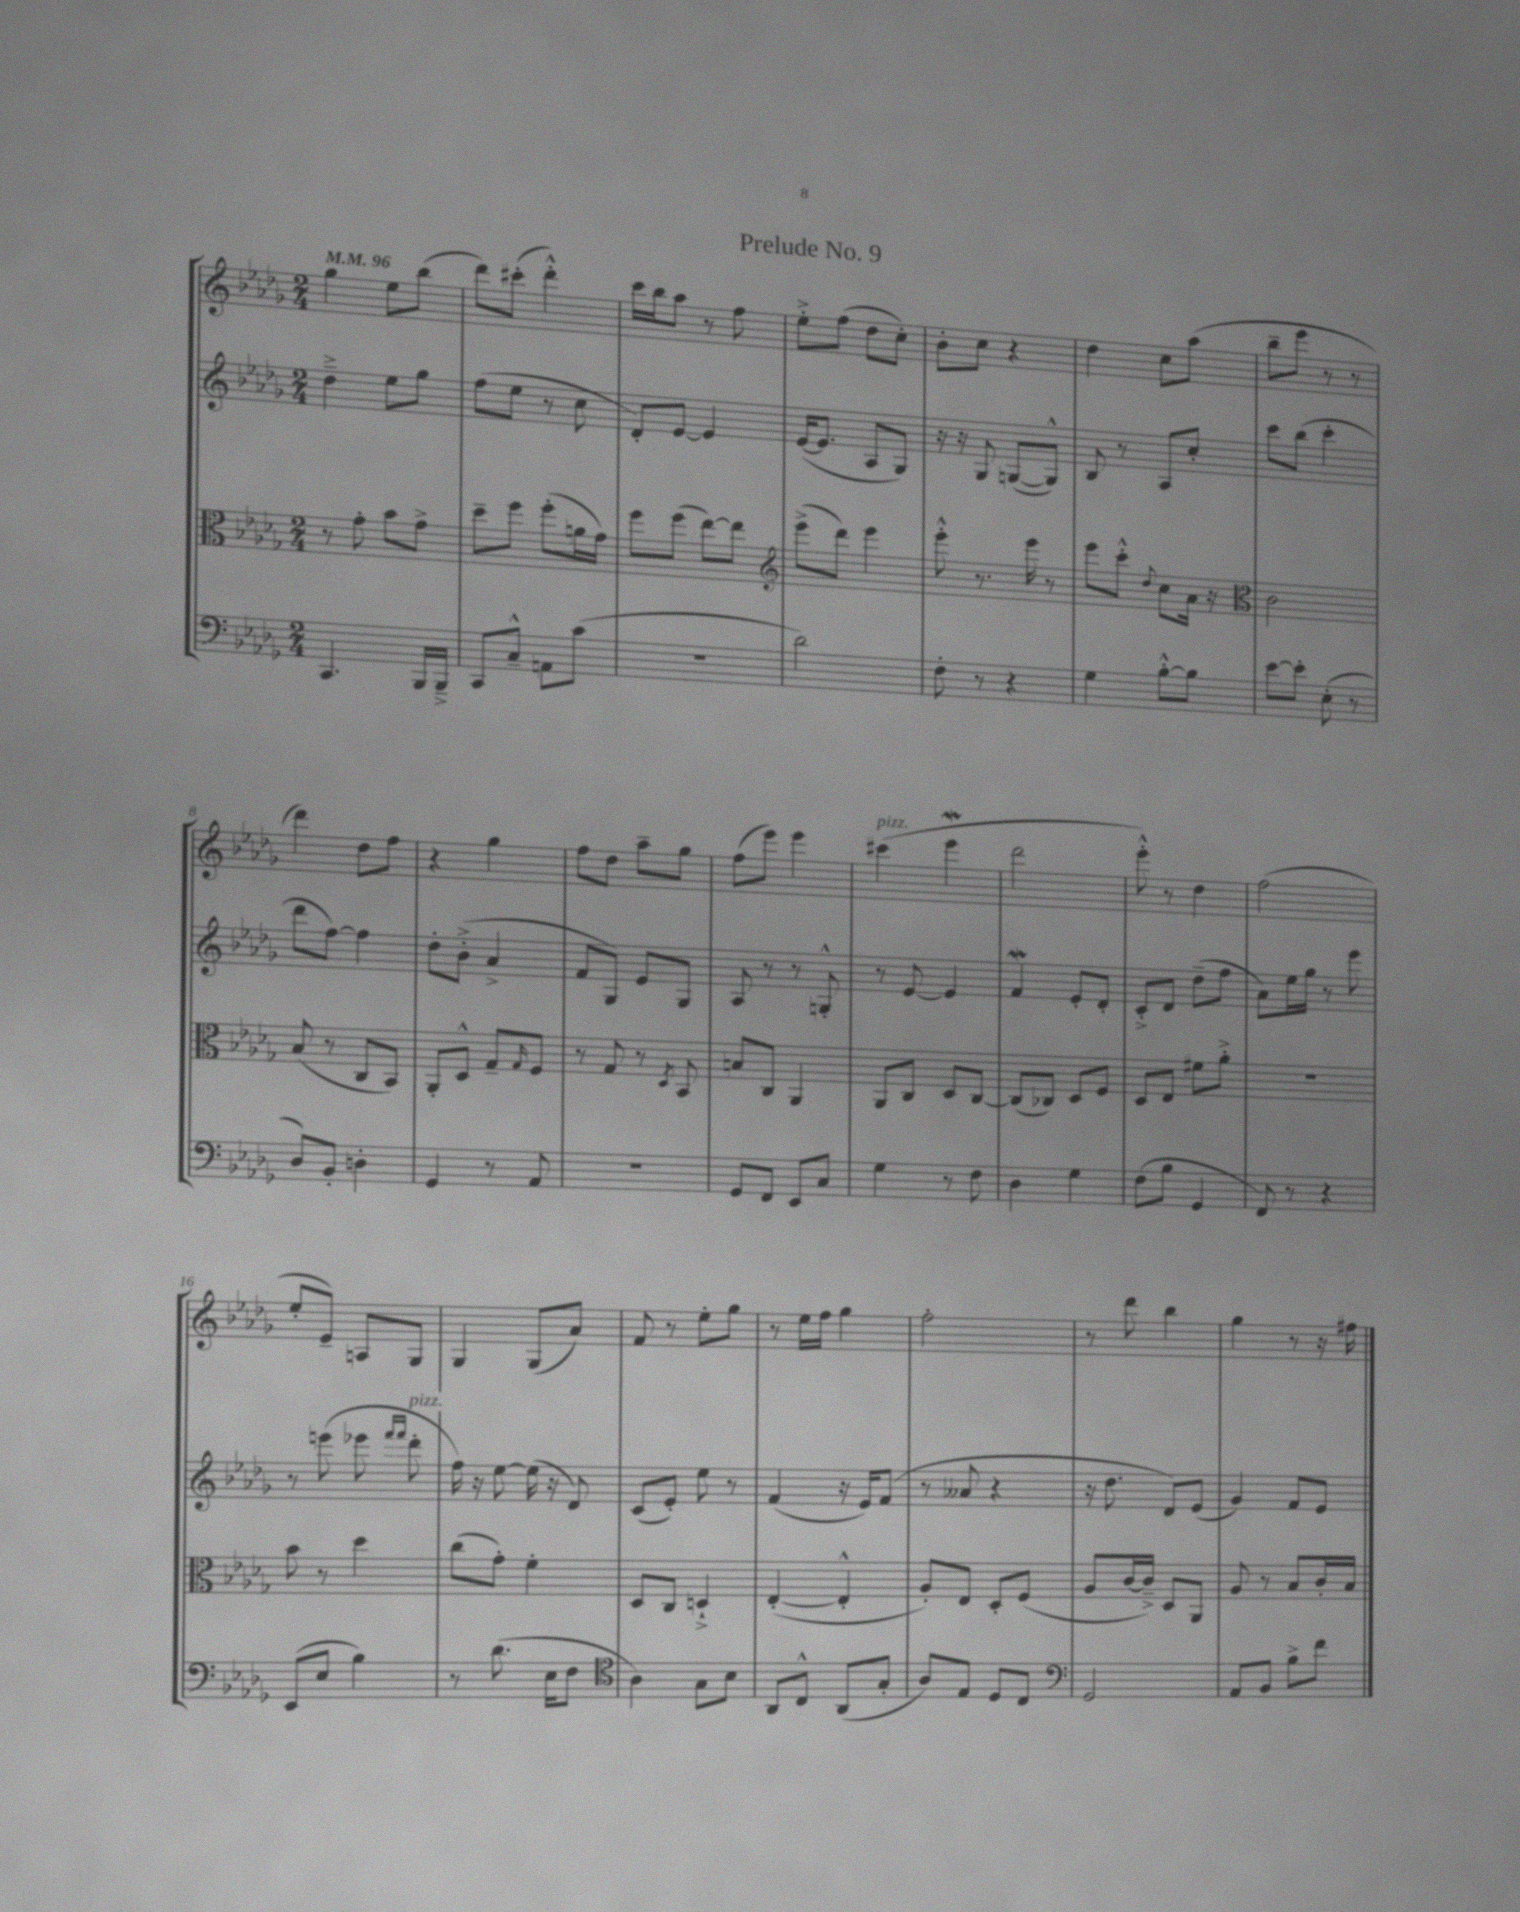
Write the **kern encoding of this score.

**kern	**kern	**kern	**kern
*staff4	*staff3	*staff2	*staff1
*clefF4	*clefC3	*clefG2	*clefG2
*k[b-e-a-d-g-]	*k[b-e-a-d-g-]	*k[b-e-a-d-g-]	*k[b-e-a-d-g-]
*M2/4	*M2/4	*M2/4	*M2/4
*MM96	*MM96	*MM96	*MM96
4.CC	8r	4dd-~^	4gg-
.	8g-'	.	.
.	8b-	8ee-	8ee-
16BBB-	8g-^	8gg-	(8bb-
16BBB-~^	.	.	.
=	=	=	=
8CC	8dd-~	(8ff	8ddd-)
8C~^^	8ff	8ee-	(8ccc#'
8AA	(8ff'	8r	4ddd-'^^)
(8c	16a	8cc	.
.	16g-)	.	.
=	=	=	=
2r	8ff	8d-')	16ccc
.	.	.	16bb-
.	(8ff	[8e-	8aa-
.	[8ee-)	4e-]	8r
.	8ee-]	.	8ff
=	=	=	=
*	*clefG2	*	*
2d-)	(8eee-^	([16e-	8ee-'^
.	.	8.e-]	.
.	8ddd-)	.	(8ff
.	4eee-	8A-	8dd-
.	.	8G-)	8cc')
=	=	=	=
8F'	8eee-'^^	16r	8b-'
.	.	16r	.
8r	8.r	8G-	8cc
4r	.	([8G	4r
.	16eee-	.	.
.	8r	8G^^])	.
=	=	=	=
4G-	8eee-	8B-	4dd-
.	8ccc'^^	8r	.
.	8qqdd-	.	.
[8B-'^^	8cc	8A-	8cc
8B-]	16a-	8cc'	(8aa-
.	16r	.	.
=	=	=	=
*	*clefC3	*	*
[8e-	2c	8ccc	8bb-~
8e-']	.	(8bb-	8eee-
(8E-'	.	4ccc'	8r
8r	.	.	8r
=	=	=	=
8D-)	(8B-	8ddd-	4ddd-)
8BB-'	8r	[8ff)	.
4D'	8C	4ff]	8dd-
.	8BB-)	.	8ff
=	=	=	=
4GG-	8AA-'	8dd-'	4r
.	8D-^^	(8b-'^	.
8r	8G-~	4a-^	4gg-
.	16qqG-	.	.
8AA-	8F	.	.
=	=	=	=
2r	8r	8f	8ff
.	8G-	8G-)	8dd-
.	8r	8e-	8aa-~
.	8qD-	.	.
.	8BB-	8G-	8gg-
=	=	=	=
8GG-	8B	8A-	(8ff
8FF	8C	8r	8eee-)
8EE-	4AA-	8r	4eee-
8C	.	8G'^^	.
=	=	=	=
4G-	8AA-	8r	(4ccc#
.	8C	[8e-	.
8r	8D-	4e-]	4eee-
8F	[8C	.	.
=	=	=	=
4D-	(8C]	4f	2ddd-
.	8C-)	.	.
4G-	8D-	8e-'	.
.	8F	8d-'	.
=	=	=	=
(8F	8D-	8c'^	8eee-'^^)
8B-	8E-	8d-	8r
4GG-	8f#	(8dd-~	4dd-
.	8a-'^	8ff	.
=	=	=	=
8FF)	2r	8a-)	(2ff
8r	.	16ee-	.
.	.	16gg-	.
4r	.	8r	.
.	.	8eee-	.
=	=	=	=
(8EE-	8b-	8r	8ee-'
8E-	8r	(8eee	8e-~)
4B-)	4dd-	8eee-	8A
.	.	16qqfff	.
.	.	16qqfff	.
.	.	8ddd-'	8G-
=	=	=	=
8r	(8cc	16ff)	4G-
.	.	16r	.
(8.d-	8g-')	[8ee-	.
.	4f'	(16ee-]	(8G-
16E-	.	16r	.
8F	.	8d-)	8a-)
=	=	=	=
*clefC4	*	*	*
4A-)	8D-	(8c	8f
.	8C	8e-')	8r
8G-	4D`^	8ee-	8ee-'
8B-	.	8r	8gg-
=	=	=	=
8AA-	([4E-'	(4f	8r
8C^^	.	.	16ee-
.	.	.	16ff
(8AA-	4E-'^^]	16r	4gg-
.	.	16e-)	.
8G-'	.	(8f	.
=	=	=	=
8A-)	8A-')	8r	2ff'
8E-	8E-	8a--	.
8D-	8D-'	4r	.
8C	(8F	.	.
=	=	=	=
*clefF4	*	*	*
2GG-	8A-	16r	8r
.	.	8.dd-	.
.	[16c	.	8ddd-
.	16c~^])	.	.
.	8D-	8d-)	4bb-
.	8AA-	(8e-	.
=	=	=	=
8AA-	8A-	4g-)	4gg-
8BB-	8r	.	.
8B-^	8B-	8f	8r
8f	16c'	8e-	16r
.	16B-	.	16ff#
==	==	==	==
*-	*-	*-	*-
